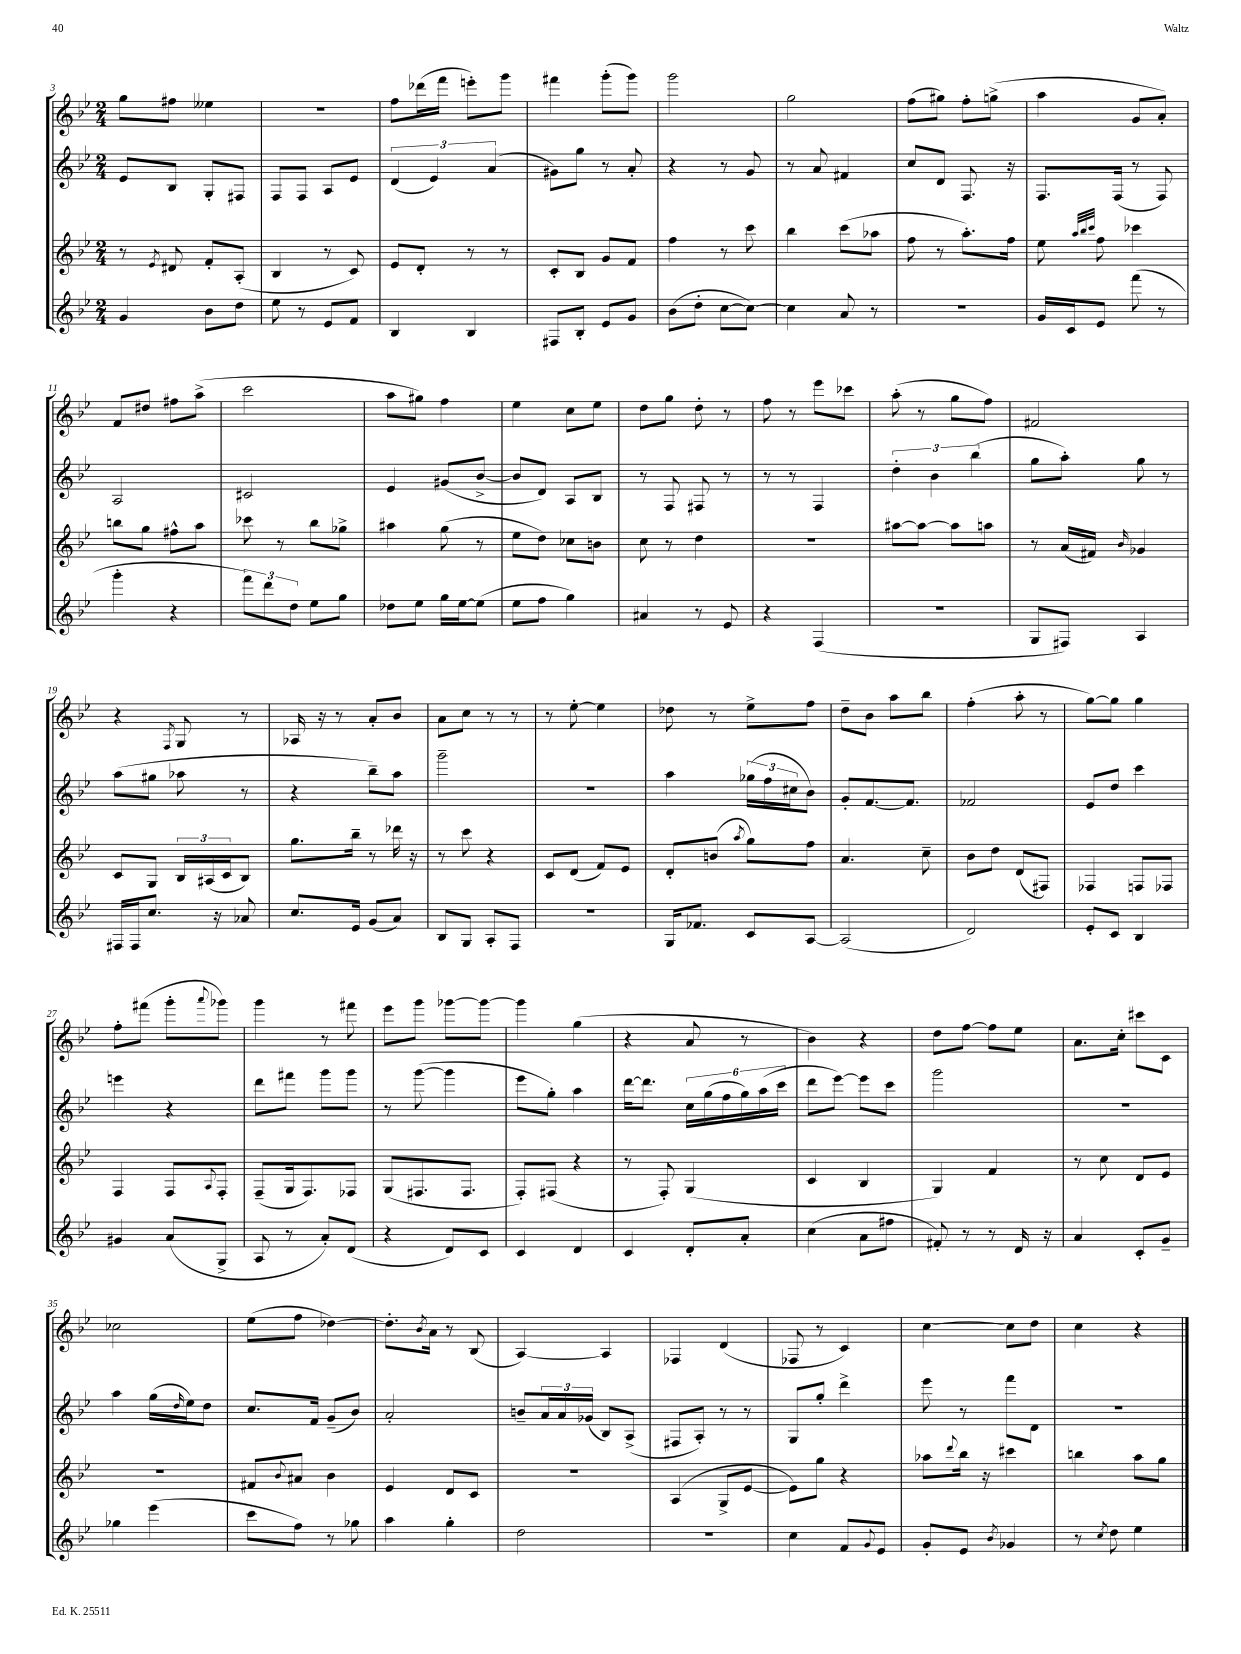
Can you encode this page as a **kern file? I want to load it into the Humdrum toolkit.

**kern	**kern	**kern	**kern
*staff4	*staff3	*staff2	*staff1
*clefG2	*clefG2	*clefG2	*clefG2
*k[b-e-]	*k[b-e-]	*k[b-e-]	*k[b-e-]
*M2/4	*M2/4	*M2/4	*M2/4
4g	8r	8e-	8gg
.	8qe-	.	.
.	8d#	8B-	8ff#
8b-	8f'	8G'	4ee--
8dd	(8A'	8F#	.
=	=	=	=
8ee-	4B-	8F	2r
8r	.	8F	.
8e-	8r	8A	.
8f	8c)	8e-	.
=	=	=	=
4B-	8e-	(6d	8ff
.	8d'	.	(16ddd-
.	.	6e-)	.
.	.	.	16fff
4B-	8r	.	8eee')
.	.	(6a	.
.	8r	.	8ggg
=	=	=	=
8F#	8c'	8g#)	4fff#
8B-'	8B-	8gg	.
8e-	8g	8r	(8ggg'
8g	8f	8a'	8ggg)
=	=	=	=
(8b-	4ff	4r	2ggg
8dd'	.	.	.
[8cc	8r	8r	.
8cc_)	8ccc	8g	.
=	=	=	=
4cc]	4bb-	8r	2gg
.	.	8a	.
8a	(8ccc	4f#	.
8r	8aa-	.	.
=	=	=	=
2r	8ff	8cc	(8ff
.	8r	8d	8gg#)
.	8.aa')	8.F	8ff'
.	.	.	(8gg^
.	16ff	16r	.
=	=	=	=
16g	8ee-	8.F	4aa
16c	.	.	.
.	32qqaa	.	.
.	32qqbb-	.	.
.	32qqccc	.	.
8e-	8ff	.	.
.	.	(16F	.
(8fff	4ccc-	8r	8g
8r	.	8F)	8a')
=	=	=	=
4ggg'	8bb	2A	8f
.	8gg	.	8dd#
4r	8ff#^^	.	8ff#
.	8aa	.	(8aa^
=	=	=	=
12fff)	8ccc-	2c#	2ccc
12ddd	.	.	.
.	8r	.	.
12dd	.	.	.
8ee-	8bb-	.	.
8gg	8gg-^	.	.
=	=	=	=
8dd-	4aa#	4e-	8aa
8ee-	.	.	8gg#)
16gg	(8gg	(8g#	4ff
[16ee-	.	.	.
(8ee-]	8r	[8b-^	.
=	=	=	=
8ee-	8ee-	8b-]	4ee-
8ff	8dd)	8d)	.
4gg)	8cc-	8A	8cc
.	8b	8B-	8ee-
=	=	=	=
4a#	8cc	8r	8dd
.	8r	8F	8gg
8r	4dd	8F#	8dd'
8e-	.	8r	8r
=	=	=	=
4r	2r	8r	8ff
.	.	8r	8r
(4F	.	4F	8eee-
.	.	.	8ccc-
=	=	=	=
2r	[8aa#	6dd'	(8aa'
.	8aa#_	.	8r
.	.	6b-	.
.	8aa#]	.	8gg
.	.	(6bb-	.
.	8aa	.	8ff)
=	=	=	=
8G	8r	8gg	2f#
8F#)	(16a	8aa')	.
.	16f#)	.	.
.	16qqb-	.	.
4A	4g-	8gg	.
.	.	8r	.
=	=	=	=
16F#	8c	(8aa	4r
16F#	.	.	.
8.cc	8G	8gg#	.
.	.	.	8qF
.	24B-	8aa-	8G
.	(24A#	.	.
16r	.	.	.
.	24c	.	.
8a-	8B-)	8r	8r
=	=	=	=
8.cc	8.gg	4r	16A-
.	.	.	16r
.	.	.	8r
16e-	16bb-~	.	.
(8g	8r	8bb-~)	8a'
8a)	16ddd-	8aa	8b-
.	16r	.	.
=	=	=	=
8B-	8r	2ggg~	8a
8G	8ccc	.	8cc
8A'	4r	.	8r
8F	.	.	8r
=	=	=	=
2r	8c	2r	8r
.	(8d	.	[8ee-'
.	8f)	.	4ee-]
.	8e-	.	.
=	=	=	=
16G	8d'	4aa	8dd-
8.f-	.	.	.
.	(8b	.	8r
.	8qaa	.	.
8c	8gg)	(24gg-	8ee-^
.	.	24ff	.
.	.	24cc#	.
[8A	8ff	8b-)	8ff
=	=	=	=
(2A]	4.a	8g'	8dd~
.	.	[8.f	8b-
.	.	.	8aa
.	.	8.f]	.
.	8cc~	.	8bb-
=	=	=	=
2d)	8b-	2f-	(4ff'
.	8dd	.	.
.	(8d	.	8aa'
.	8F#)	.	8r
=	=	=	=
8e-'	4F-	8e-	[8gg)
8c	.	8dd	8gg]
4B-	8F	4ccc	4gg
.	8F-	.	.
=	=	=	=
4g#	4F	4eee	8ff'
.	.	.	(8fff#
(8a	8F	4r	8ggg'
.	8qqA	.	8qqaaa
8G^	8F'	.	8ggg-)
=	=	=	=
8A	(8F~	8ddd	4ggg
8r	16G	8fff#	.
.	8.F)	.	.
8a')	.	8ggg	8r
(8d	8F-	8ggg	8fff#
=	=	=	=
4r	(8G	8r	8eee-
.	8.F#	([8ggg	8ggg
8d)	.	4ggg]	[8ggg-
.	8.F#	.	.
8c	.	.	8ggg-_
=	=	=	=
4c	8F')	8eee-	4ggg-]
.	(8F#	8gg')	.
4d	4r	4aa	(4gg
=	=	=	=
4c	8r	[16ddd	4r
.	.	8.ddd]	.
.	8F')	.	.
8d'	(4G	24cc	8a
.	.	(24gg	.
.	.	24ff	.
8a'	.	24gg)	8r
.	.	(24aa	.
.	.	24ccc	.
=	=	=	=
(4cc	4c	8ddd	4b-)
.	.	[8eee-)	.
8a	4B-	8eee-]	4r
8ff#	.	8ccc	.
=	=	=	=
8f#')	4G)	2ggg	8dd
8r	.	.	[8ff
8r	4f	.	8ff]
16d	.	.	8ee-
16r	.	.	.
=	=	=	=
4a	8r	2r	8.a
.	8cc	.	.
.	.	.	16cc'
8c'	8d	.	8ccc#
8g~	8e-	.	8c
=	=	=	=
4gg-	2r	4aa	2cc-
(4eee-	.	(16gg	.
.	.	16qqdd	.
.	.	16ee-)	.
.	.	8dd	.
=	=	=	=
8ccc	8f#	8.cc	(8ee-
.	8qqb-	.	.
8ff)	8a#	.	8ff
.	.	16f	.
8r	4b-	(8g~	[4dd-)
8gg-	.	8b-)	.
=	=	=	=
4aa	4e-	2a'	8.dd-']
.	.	.	8qb-
.	.	.	16a
4gg'	8d	.	8r
.	8c	.	(8B-
=	=	=	=
2dd	2r	8b~	[4A)
.	.	24a	.
.	.	24a	.
.	.	(24g-	.
.	.	8B-)	4A]
.	.	(8A^	.
=	=	=	=
2r	(4A	8F#	4F-
.	.	8A')	.
.	8G^	8r	(4d
.	[8e-	8r	.
=	=	=	=
4cc	8e-])	8G	8F-
.	8gg	8gg'	8r
8f	4r	4ddd^	4c)
8qqg	.	.	.
8e-	.	.	.
=	=	=	=
8g'	8aa-	8eee-	[4cc
.	8qqddd	.	.
8e-	16bb-	8r	.
.	16r	.	.
8qb-	.	.	.
4g-	4ccc#	8fff	8cc]
.	.	8d	8dd
=	=	=	=
8r	4bb	2r	4cc
8qcc	.	.	.
8dd	.	.	.
4ee-	8aa	.	4r
.	8gg	.	.
==	==	==	==
*-	*-	*-	*-
